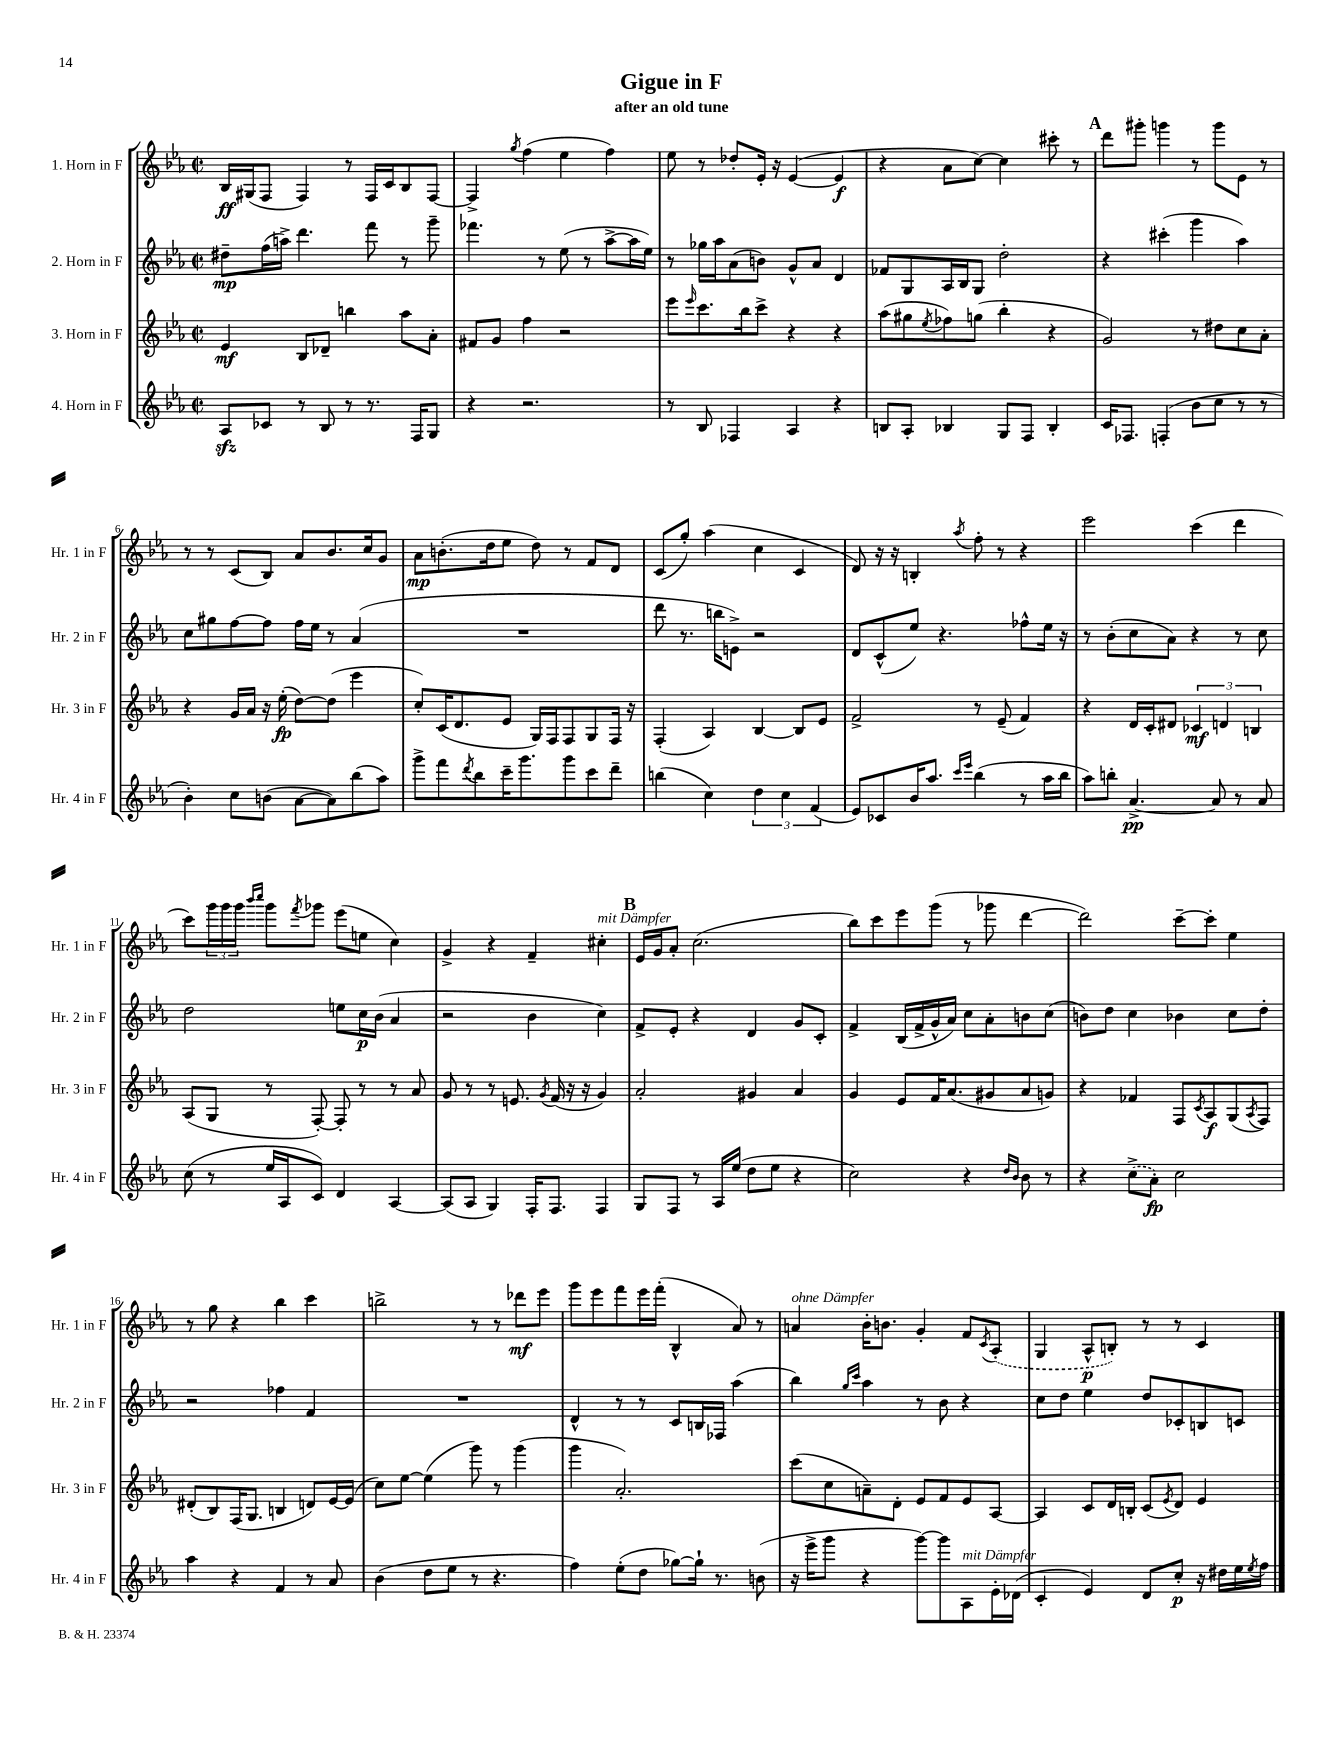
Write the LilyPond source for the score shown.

\header { title = "Gigue in F" subtitle = "after an old tune" }
<<
\new StaffGroup <<
\new Staff = "s0" \with { instrumentName = "1. Horn in F" shortInstrumentName = "Hr. 1 in F" } {
    \clef treble \key ees \major \defaultTimeSignature \time 2/2
    bes16\ff gis16( f8 f4) r8 f16 c'16 bes8 f8~ |
    f4-> \acciaccatura { g''8 } f''4( ees''4 f''4) |
    ees''8 r8 des''8-. ees'16-. r16 ees'4~( ees'4\f |
    r4 aes'8 c''8~) c''4 cis'''8-. r8 |
    \mark \markup { \bold "A" } d'''8 gis'''8-. g'''4 r8 g'''8 ees'8 r8 |
    r8 r8 c'8( bes8) aes'8 bes'8. c''16 g'8 |
    aes'8\mp b'8.-.( d''16 ees''8 d''8) r8 f'8 d'8 |
    c'8( g''8-.) aes''4( c''4 c'4 |
    d'8) r16 r16 b4-. \acciaccatura { aes''8 } f''8-. r8 r4 |
    ees'''2 c'''4( d'''4 |
    c'''8) \tuplet 3/2 { g'''16 g'''16 g'''16 } \grace { bes'''16 c''''16 } g'''8 \acciaccatura { f'''8 } ges'''8 ees'''8( e''8 c''4) |
    g'4-> r4 f'4-- cis''4-.^\markup { \italic "mit Dämpfer" } |
    \mark \markup { \bold "B" } ees'16 g'16 aes'8-. c''2.( |
    bes''8) c'''8 ees'''8 g'''8( r8 ges'''8 d'''4~ |
    d'''2) c'''8~-- c'''8-. ees''4 |
    r8 g''8 r4 bes''4 c'''4 |
    b''2-> r8 r8 des'''8\mf ees'''8 |
    g'''8 ees'''8 f'''8 ees'''16 f'''16-.( bes4-^ aes'8) r8 |
    a'4^\markup { \italic "ohne Dämpfer" } bes'16-. b'8. g'4-. f'8 \acciaccatura { c'8 } \once \slurDashed aes8-.( |
    g4 aes8-^\p b8-.) r8 r8 c'4 \bar "|." |
}
\new Staff = "s1" \with { instrumentName = "2. Horn in F" shortInstrumentName = "Hr. 2 in F" } {
    \clef treble \key ees \major \defaultTimeSignature \time 2/2
    dis''8--\mp f''16( a''16->) d'''4. f'''8 r8 g'''8-- |
    fes'''4. r8 ees''8( r8 aes''8~-> aes''16 ees''16) |
    r8 ges''16 aes''16 aes'8( b'8) g'8-^ aes'8 d'4 |
    fes'8 g8 aes16 bes16 g8 d''2-. |
    \mark \markup { \bold "A" } r4 cis'''4-.( g'''4 aes''4) |
    c''8 gis''8 f''8~ f''8 f''16 ees''16 r8 aes'4( |
    R1 |
    d'''8 r8. b''16 e'8->) r2 |
    d'8 c'8-^( ees''8) r4. fes''8-^ ees''16 r16 |
    r8 bes'8-.( c''8 aes'8) r4 r8 c''8 |
    d''2 e''8 c''16\p bes'16( aes'4 |
    r2 bes'4 c''4) |
    \mark \markup { \bold "B" } f'8-> ees'8-. r4 d'4 g'8 c'8-. |
    f'4-> bes16( f'16-> g'16-^ aes'16) c''8 aes'8-. b'8 c''8( |
    b'8) d''8 c''4 bes'4 c''8 d''8-. |
    r2 fes''4 f'4 |
    R1 |
    d'4-^ r8 r8 c'8 b16 fes16 aes''4( |
    bes''4) \grace { g''16 c'''16 } aes''4 r8 bes'8 r4 |
    c''8 d''8 ees''4 d''8 ces'8-. b8 c'8 \bar "|." |
}
\new Staff = "s2" \with { instrumentName = "3. Horn in F" shortInstrumentName = "Hr. 3 in F" } {
    \clef treble \key ees \major \defaultTimeSignature \time 2/2
    ees'4\mf bes8 des'8-- b''4 aes''8 aes'8-. |
    fis'8 g'8 f''4 r2 |
    ees'''8 \grace { ees'''16 } c'''8. bes''16 c'''8-> r4 r4 |
    aes''8( gis''8 \acciaccatura { ees''8 } fes''8) g''8( bes''4-. r4 |
    \mark \markup { \bold "A" } g'2) r8 dis''8 c''8 aes'8-. |
    r4 g'16 aes'16 r16 ees''16-.\fp( d''8~) d''8( ees'''4 |
    c''8-.) c'16( d'8. ees'8 g16) f16 f8 g8 f16 r16 |
    f4-.( aes4) bes4~ bes8 ees'8 |
    f'2-> r8 ees'8--( f'4) |
    r4 d'16 c'16-. dis'8 \tuplet 3/2 { ces'4\mf d'4 b4 } |
    aes8( g8 r8 f8~-.) f8-. r8 r8 aes'8 |
    g'8 r8 r8 e'8. \acciaccatura { g'8 } f'16( r16 r16 g'4) |
    \mark \markup { \bold "B" } aes'2-. gis'4 aes'4 |
    g'4 ees'8 f'16 aes'8.( gis'8 aes'8 g'8) |
    r4 fes'4 f8 \acciaccatura { c'8 } aes8\f g8( \acciaccatura { aes8 } f8) |
    dis'8-.( bes8) f16( g8. b4 d'8) ees'16~ ees'16( |
    c''8) ees''8~ ees''4( g'''8) r8 g'''4( |
    g'''4 aes'2.-.) |
    c'''8( c''8 a'8--) d'8-. ees'8 f'8 ees'8 aes8~ |
    aes4 c'8 d'16 b16-. c'8( \acciaccatura { ees'8 } d'8) ees'4 \bar "|." |
}
\new Staff = "s3" \with { instrumentName = "4. Horn in F" shortInstrumentName = "Hr. 4 in F" } {
    \clef treble \key ees \major \defaultTimeSignature \time 2/2
    aes8\sfz ces'8 r8 bes8 r8 r8. f16 g8 |
    r4 r2. |
    r8 bes8 fes4 aes4 r4 |
    b8 aes8-. bes4 g8 f8 bes4-. |
    \mark \markup { \bold "A" } c'16 fes8. f4-.( bes'8 c''8 r8 r8 |
    bes'4-.) c''8 b'8( aes'8~ aes'8) bes''8( aes''8) |
    g'''8-> f'''8 \acciaccatura { d'''8 } bes''8 c'''16-- g'''8. g'''8 c'''8 d'''8-- |
    b''4( c''4) \tuplet 3/2 { d''4 c''4 f'4( } |
    ees'8) ces'8 bes'16 aes''8. \grace { c'''16 ees'''16 } bes''4( r8 aes''16 bes''16 |
    aes''8) b''8-. aes'4.~->\pp aes'8 r8 aes'8 |
    c''8( r8 ees''16 aes16 c'8) d'4 aes4~ |
    aes8( aes8 g4) f16-. f8. f4 |
    \mark \markup { \bold "B" } g8 f8 r8 aes16 ees''16( d''8 ees''8 r4 |
    c''2) r4 \grace { d''16 bes'16 } bes'8 r8 |
    r4 \once \slurDashed c''8->( aes'8-.\fp) c''2 |
    aes''4 r4 f'4 r8 aes'8 |
    bes'4( d''8 ees''8 r8 r4. |
    f''4) ees''8-.( d''8 ges''8~) ges''16-! r8. b'8( |
    r16 ees'''16-> g'''8 r4 g'''8~) g'''8 aes8^\markup { \italic "mit Dämpfer" } ees'16-. des'16( |
    c'4-. ees'4) d'8 c''8-.\p r16 dis''16 ees''16 \acciaccatura { ees''8 } f''16 \bar "|." |
}
>>
>>
